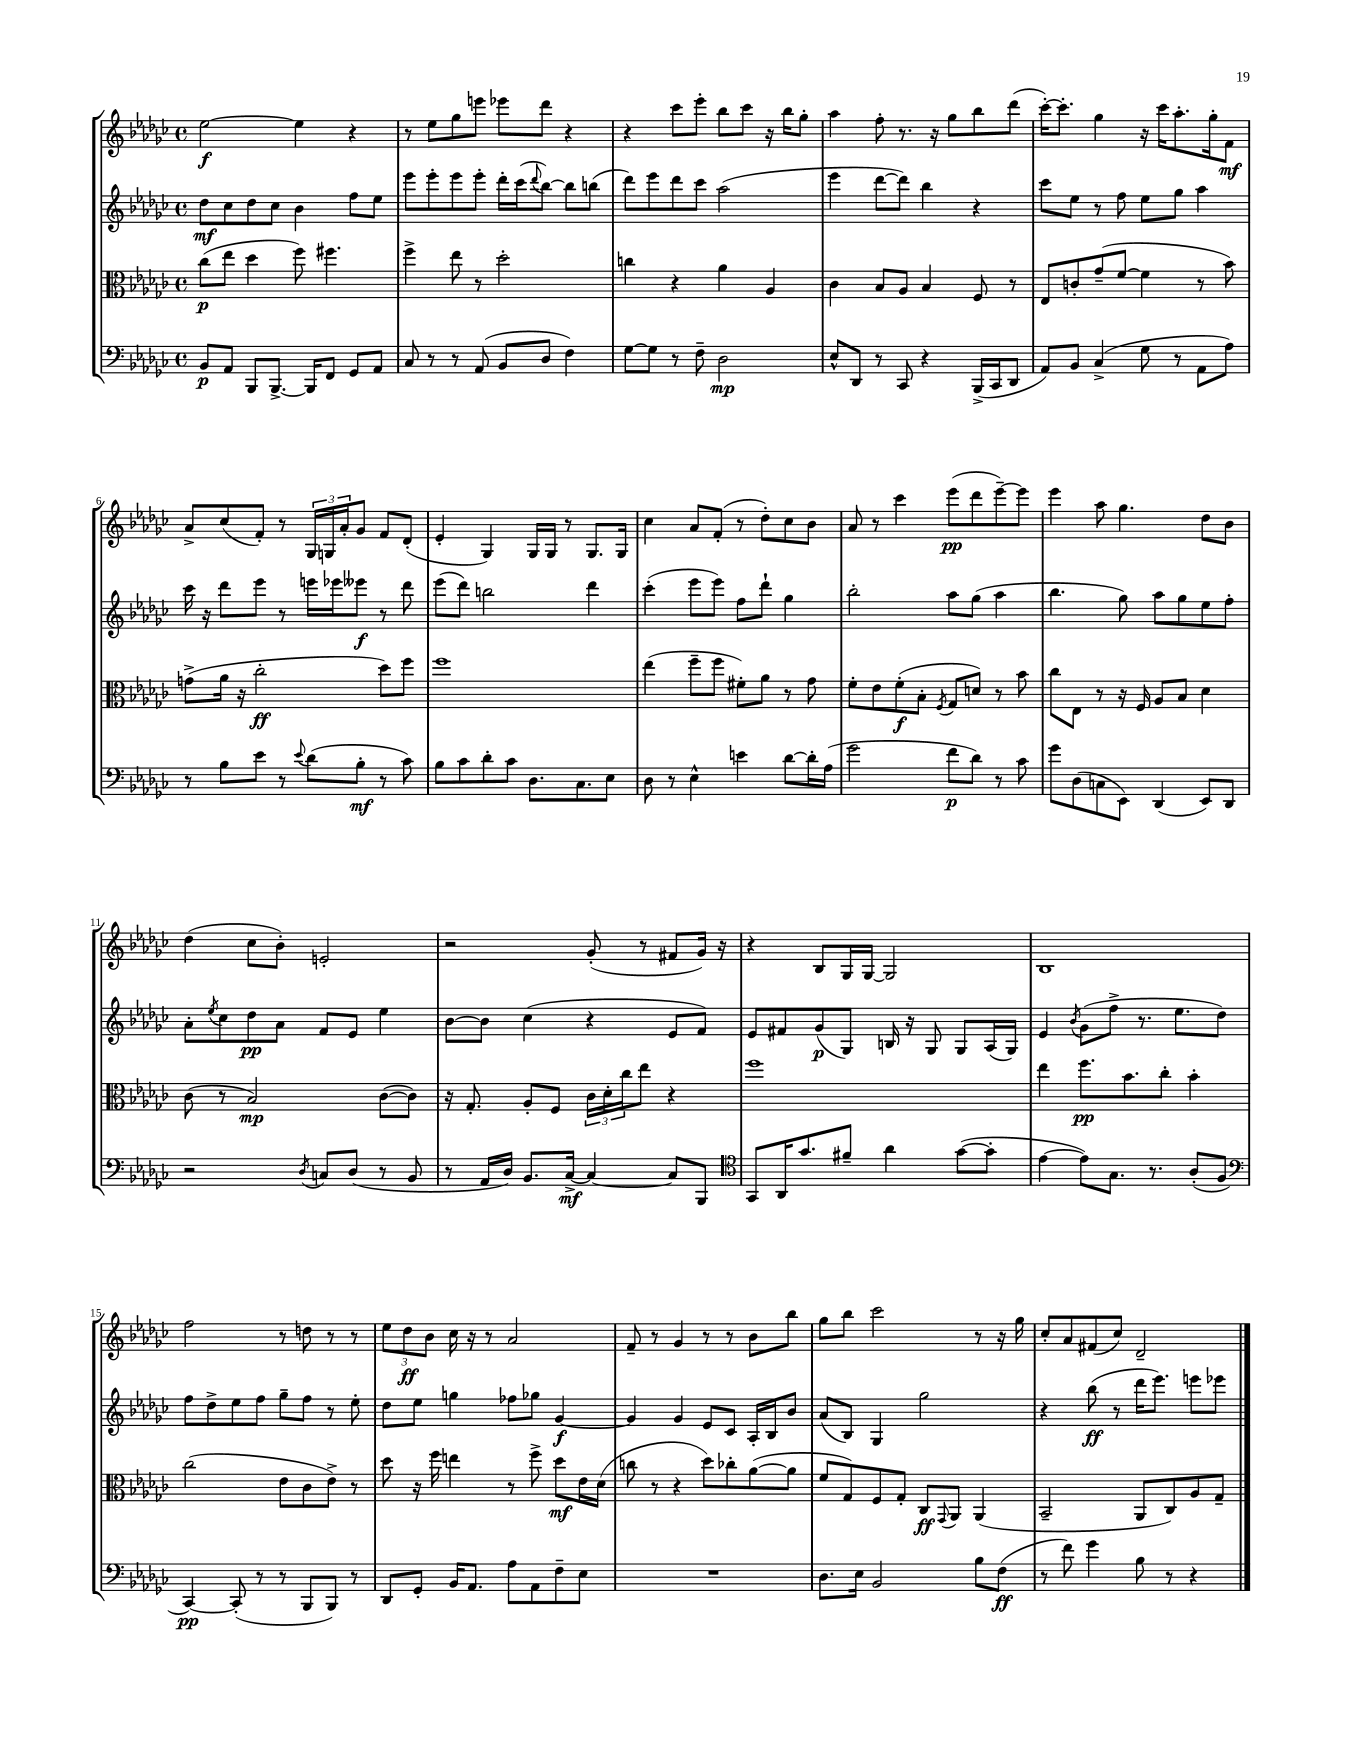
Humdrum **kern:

**kern	**kern	**kern	**kern
*staff4	*staff3	*staff2	*staff1
*clefF4	*clefC3	*clefG2	*clefG2
*k[b-e-a-d-g-c-]	*k[b-e-a-d-g-c-]	*k[b-e-a-d-g-c-]	*k[b-e-a-d-g-c-]
*M4/4	*M4/4	*M4/4	*M4/4
*met(c)	*met(c)	*met(c)	*met(c)
8BB-	(8cc-	8dd-	[2ee-
8AA-	8ee-	8cc-	.
8BBB-	4dd-	8dd-	.
[8.BBB-^	.	8cc-	.
.	8ff)	4b-	4ee-]
16BBB-]	.	.	.
8FF	4.ff#	.	.
8GG-	.	8ff	4r
8AA-	.	8ee-	.
=	=	=	=
8C-	4ff^	8eee-	8r
8r	.	8eee-'	8ee-
8r	8ee-	8eee-	8gg-
(8AA-	8r	8eee-'	8eee
8BB-	2dd-'	16ddd-'	8eee-
.	.	(16ccc-	.
.	.	8qqddd-	.
8D-	.	[8bb-)	8ddd-
4F)	.	8bb-]	4r
.	.	(8bb	.
=	=	=	=
[8G-	4cc	8ddd-)	4r
8G-]	.	8eee-	.
8r	4r	8ddd-	8ccc-
8F~	.	8ccc-	8eee-'
2D-	4a-	(2aa-	8bb-
.	.	.	8ccc-
.	4A-	.	16r
.	.	.	16bb-
.	.	.	8gg-'
=	=	=	=
8E-^^	4c-	4eee-	4aa-
8DD-	.	.	.
8r	8B-	[8ddd-	8ff'
8CC-	8A-	8ddd-])	8.r
4r	4B-	4bb-	.
.	.	.	16r
.	.	.	8gg-
(16BBB-^	8F	4r	8bb-
16CC-	.	.	.
8DD-	8r	.	(8ddd-
=	=	=	=
8AA-)	8E-	8ccc-	[16ccc-')
.	.	.	8.ccc-']
8BB-	8c'	8ee-	.
(4C-^	(8g-~	8r	4gg-
.	[8f	8ff	.
8G-	4f]	8ee-	16r
.	.	.	16ccc-
8r	.	8gg-	8.aa-'
8AA-	8r	4aa-	.
.	.	.	16gg-'
8A-)	8b-)	.	8f
=	=	=	=
8r	(8g^	16ccc-	8a-^
.	.	16r	.
8B-	16a-	8ddd-	(8cc-
.	16r	.	.
8e-	2cc-'	8eee-	8f')
8r	.	8r	8r
8qqe-	.	.	.
(8d-	.	16eee	24G-
.	.	.	24G
.	.	16eee-	.
.	.	.	24a-'
8B-'	.	8eee--	8g-
8r	8dd-)	8r	8f
8c-)	8ff	8ddd-	(8d-'
=	=	=	=
8B-	1ff	(8eee-	4e-'
8c-	.	8ddd-)	.
8d-'	.	2bb	4G-)
8c-	.	.	.
8.D-	.	.	16G-
.	.	.	16G-
.	.	.	8r
8.C-	.	.	.
.	.	4ddd-	8.G-
8E-	.	.	.
.	.	.	16G-
=	=	=	=
8D-	(4ee-	(4ccc-'	4cc-
8r	.	.	.
4E-^^	8ff~	8eee-	8a-
.	8ff	8eee-)	(8f'
4e	8f#')	8ff	8r
.	8a-	8ddd-`	8dd-')
[8d-	8r	4gg-	8cc-
16d-']	8g-	.	8b-
(16A-	.	.	.
=	=	=	=
2g-	8f'	2bb-'	8a-
.	8e-	.	8r
.	(8f'	.	4ccc-
.	8B-'	.	.
.	8qF	.	.
8f	8G-	8aa-	(8eee-
8d-)	8d)	(8gg-	8ddd-
8r	8r	4aa-	[8eee-~)
8c-	8b-	.	8eee-]
=	=	=	=
8g-	8cc-	4.bb-	4eee-
(8D-	8E-	.	.
8C	8r	.	8aa-
8EE-)	16r	8gg-)	4.gg-
.	16F	.	.
(4DD-	8A-	8aa-	.
.	8B-	8gg-	.
8EE-)	4d-	8ee-	8dd-
8DD-	.	8ff'	8b-
=	=	=	=
2r	(8c-	8a-'	(4dd-
.	.	8qee-	.
.	8r	8cc-	.
.	2B-)	8dd-	8cc-
.	.	8a-	8b-')
8qD-	.	.	.
8C	.	8f	2e'
(8D-	.	8e-	.
8r	([8c-	4ee-	.
8BB-	8c-])	.	.
=	=	=	=
8r	16r	[8b-	2r
.	8.G-'	.	.
16AA-	.	8b-]	.
16D-)	.	.	.
8.BB-	8A-'	(4cc-	.
.	8F	.	.
[16C-^	.	.	.
4C-_	24c-	4r	(8g-'
.	24d-'	.	.
.	24cc-	.	.
.	8ee-	.	8r
8C-]	4r	8e-	8f#
8BBB-	.	8f)	16g-)
.	.	.	16r
=	=	=	=
*clefC4	*	*	*
8GG-	1ff	8e-	4r
16AA-	.	8f#	.
8.g-	.	.	.
.	.	(8g-	8B-
8f#~	.	8G-)	16G-
.	.	.	[16G-
4a-	.	16B	2G-]
.	.	16r	.
.	.	8G-	.
([8g-	.	8G-	.
8g-']	.	(16A-	.
.	.	16G-)	.
=	=	=	=
[4e-	4ee-	4e-	1B-
.	.	8qb-	.
8e-])	8.ff	(8g-	.
8.G-	.	8ff^	.
.	8.b-	.	.
.	.	8.r	.
8.r	.	.	.
.	8cc-'	.	.
.	.	8.ee-	.
(8A-'	4b-'	.	.
8F	.	8dd-)	.
=	=	=	=
*clefF4	*	*	*
[4CC-)	(2cc-	8ff	2ff
.	.	8dd-^	.
(8CC-']	.	8ee-	.
8r	.	8ff	.
8r	8e-	8gg-~	8r
8BBB-	8c-	8ff	8dd
8BBB-)	8e-^)	8r	8r
8r	8r	8ee-'	8r
=	=	=	=
8DD-	8dd-	8dd-	12ee-
.	.	.	12dd-
8GG-'	16r	8ee-	.
.	.	.	12b-
.	16ff	.	.
16BB-	4ee	4gg	16cc-
8.AA-	.	.	16r
.	.	.	8r
8A-	8r	8ff-	2a-
8AA-	8ff^	8gg-	.
8F~	8dd-	[4g-	.
8E-	16e-	.	.
.	(16d-	.	.
=	=	=	=
1r	8cc	4g-]	8f~
.	8r	.	8r
.	4r	4g-	4g-
.	8dd-)	8e-	8r
.	8cc-'	8c-	8r
.	([8a-	16A-'	8b-
.	.	16B-	.
.	8a-]	8b-	8bb-
=	=	=	=
8.D-	8f	(8a-	8gg-
.	8G-)	8B-)	8bb-
16E-	.	.	.
2BB-	8F	4G-	2ccc-
.	8G-'	.	.
.	8C-	2gg-	.
.	8qqGG-	.	.
.	8AA-	.	.
8B-	(4AA-	.	8r
(8F	.	.	16r
.	.	.	16gg-
=	=	=	=
8r	2BB-~	4r	8cc-'
8f)	.	.	8a-
4g-	.	(8bb-	(8f#
.	.	8r	8cc-)
8B-	8AA-	16ddd-	2d-~
.	.	8.eee-)	.
8r	8C-)	.	.
4r	8A-	8eee	.
.	8G-~	8eee-	.
==	==	==	==
*-	*-	*-	*-
